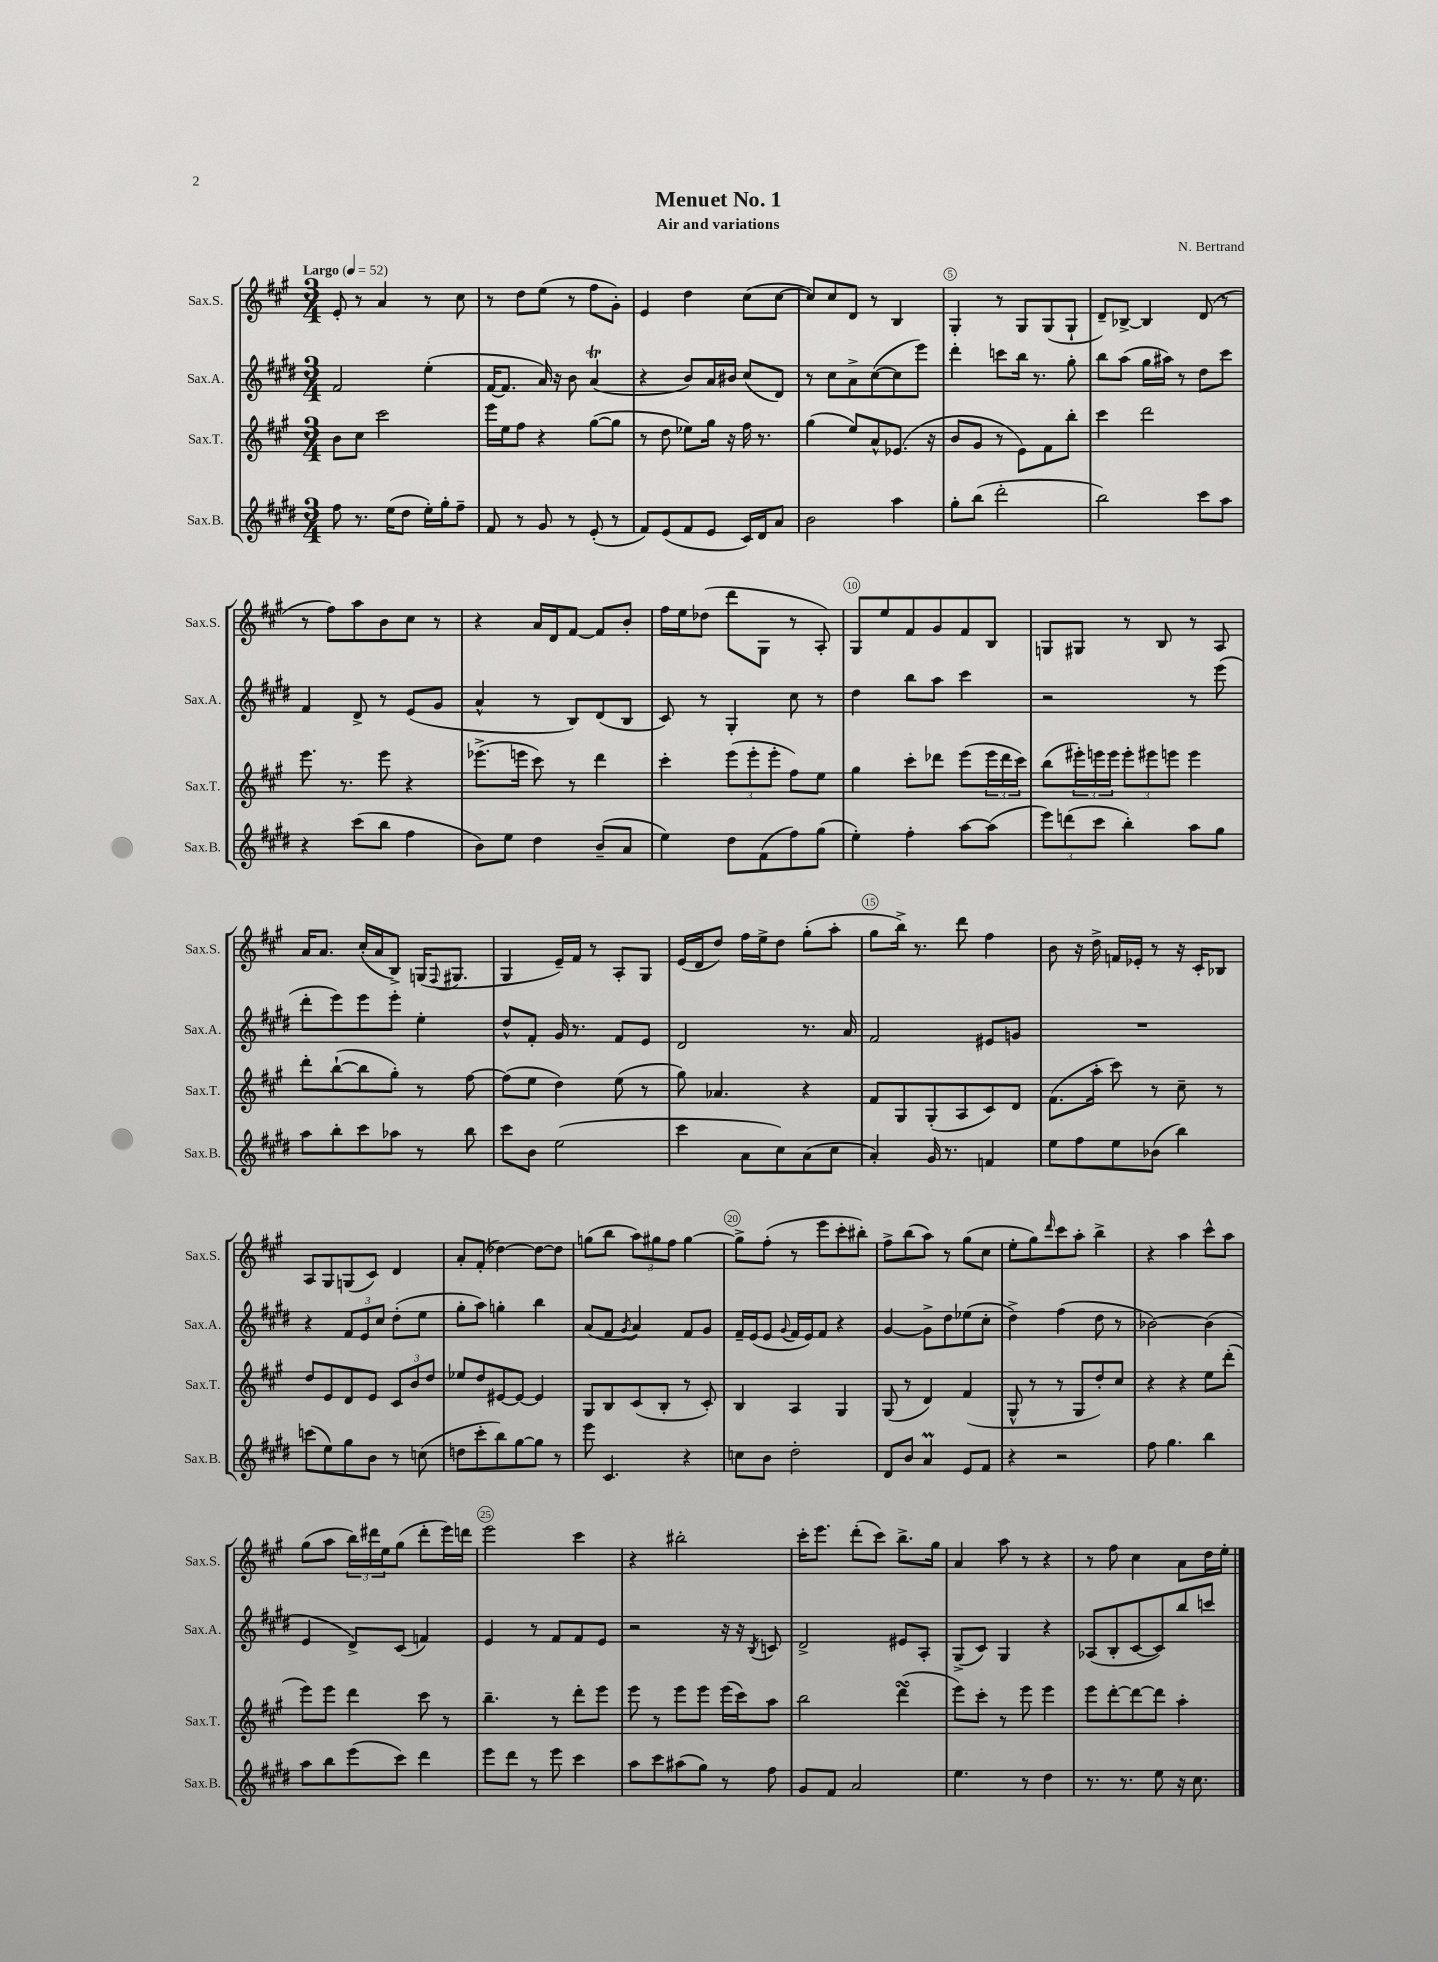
\header { title = "Menuet No. 1" composer = "N. Bertrand" subtitle = "Air and variations" }
<<
\new StaffGroup <<
\new Staff = "s0" \with { instrumentName = "Sax.S." shortInstrumentName = "Sax.S." } {
    \clef treble \key a \major \numericTimeSignature \time 3/4 \tempo "Largo" 4 = 52
    e'8-. r8 a'4 r8 cis''8 |
    r8 d''8 e''8( r8 fis''8 gis'8-.) |
    e'4 d''4 cis''8( cis''8~ |
    cis''8) cis''8 d'8 r8 b4 |
    gis4-. r8 gis8 gis8( gis8-! |
    d'8--) bes8~-> bes4 d'8( r8 |
    r8 fis''8) a''8 b'8 cis''8 r8 |
    r4 a'16 d'16 fis'8~ fis'8 b'8-. |
    fis''16 e''16 des''8( d'''8 gis8 r8 a8-.) |
    gis8 e''8 fis'8 gis'8 fis'8 b8 |
    g8 gis8 r8 b8 r8 a8 |
    a'16 a'8. cis''16-.( a'16 b8->) g16( \appoggiatura { fis8 } gis8. |
    gis4 e'16--) fis'16 r8 a8-. gis8 |
    e'16( d'16 d''8) fis''16 e''16-> d''8 gis''8-.( a''8-. |
    gis''8 b''16->) r8. d'''8 fis''4 |
    b'8 r16 d''16-> f'16 ees'16-. r8 r16 cis'16-. bes8 |
    a8 gis8 g8( cis'8) d'4 |
    a'8-. fis'8-.( des''4~) des''8~ des''8 |
    g''8( b''8 \tuplet 3/2 { a''8) gis''8 fis''8 } gis''4~ |
    gis''8-> fis''8-.( r8 e'''8 cis'''8-. bis''8-.) |
    fis''8-> b''8( a''8) r8 gis''8( cis''8 |
    e''8-. gis''8) \grace { d'''16 } cis'''8 a''8-. b''4-> |
    r4 a''4 cis'''8-^ a''8 |
    gis''8( a''8 \tuplet 3/2 { b''16) dis'''16 e''16 } gis''8( dis'''8-. e'''16) d'''16 |
    e'''2 cis'''4 |
    r4 bis''2-. |
    cis'''16-. e'''8. d'''8-.( cis'''8) b''8.-> gis''16 |
    a'4 a''8 r8 r4 |
    r8 fis''8 cis''4 a'8 d''16 e''16-. \bar "|." |
}
\new Staff = "s1" \with { instrumentName = "Sax.A." shortInstrumentName = "Sax.A." } {
    \clef treble \key e \major \numericTimeSignature \time 3/4
    fis'2 e''4-.( |
    fis'16~ fis'8. a'16) r16 b'8 a'4\trill( |
    r4 b'8) a'16 bis'16 cis''8( dis'8) |
    r8 cis''8 a'8-> cis''8~( cis''8 e'''8) |
    dis'''4-. c'''8 b''16 r8. gis''8-. |
    b''8 a''8( gis''16 ais''16) r8 dis''8 cis'''8 |
    fis'4 dis'8-> r8 e'8( gis'8 |
    a'4-^ r8 b8) dis'8( b8 |
    cis'8) r8 gis4-. cis''8 r8 |
    dis''4 b''8 a''8 cis'''4 |
    r2 r8 e'''8( |
    dis'''8-. e'''8) e'''8 e'''8-. e''4-. |
    dis''8-^ fis'8-. gis'16 r8. fis'8 e'8 |
    dis'2 r8. a'16 |
    fis'2 eis'8 g'8 |
    R2. |
    r4 \tuplet 3/2 { fis'8 e'8 cis''8 } dis''8-.( e''8 |
    gis''8-. a''8) g''4-. b''4 |
    a'8( fis'8 \acciaccatura { gis'8 } a'4) fis'8 gis'8 |
    fis'16-- e'16( e'8 \appoggiatura { gis'8 } fis'16 e'16) fis'8 r4 |
    gis'4~ gis'8-> dis''8 ees''8( cis''8-. |
    dis''4->) fis''4( dis''8 r8 |
    bes'2~) bes'4( |
    e'4 dis'8->) cis'8( f'4) |
    e'4 r8 fis'8 fis'8 e'8 |
    r2 r16 r16 \acciaccatura { b8 } c'8 |
    dis'2-> eis'8 a8-. |
    gis8->( cis'8) gis4 r4 |
    aes8( b8-. cis'8~ cis'8) b''8 c'''8 \bar "|." |
}
\new Staff = "s2" \with { instrumentName = "Sax.T." shortInstrumentName = "Sax.T." } {
    \clef treble \key a \major \numericTimeSignature \time 3/4
    b'8 cis''8 cis'''2 |
    e'''16 e''16 fis''8 r4 gis''8~( gis''8 |
    r8 d''8 ees''8) gis''16 r16 fis''16 r8. |
    gis''4( e''8) a'8-^ ees'8.( r16 |
    b'8 gis'8 r8 e'8) fis'8 b''8-. |
    cis'''4 d'''2 |
    e'''8. r8. e'''8 r4 |
    ees'''8.->( e'''16 cis'''8) r8 d'''4 |
    cis'''4-. \tuplet 3/2 { e'''8( e'''8-. e'''8-. } fis''8) e''8 |
    gis''4 cis'''8-. des'''8 e'''8( \tuplet 3/2 { e'''16 des'''16 cis'''16) } |
    b''8( \tuplet 3/2 { eis'''16-.) e'''16 e'''16 } \tuplet 3/2 { e'''8-. eis'''8 e'''8 } e'''4 |
    d'''8-. b''8~-!( b''8 gis''8-.) r8 fis''8~ |
    fis''8( e''8 d''4) e''8( r8 |
    gis''8) aes'4. r4 |
    fis'8 gis8 gis8-.( a8 cis'8) d'8 |
    fis'8.( a''16-. cis'''8) r8 cis''8-- r8 |
    d''8 e'8 d'8 e'8 \tuplet 3/2 { cis'8 b'8 d''8 } |
    ees''8 d''8 eis'8~ eis'8~ eis'4 |
    gis8 b8 cis'8( b8-. r8 cis'8-.) |
    b4 a4 gis4 |
    gis8( r8 d'4) fis'4( |
    gis8-^ r8 r8 gis8 d''8-.) cis''8 |
    r4 r4 e''8 d'''8-.( |
    e'''8) e'''8 d'''4 cis'''8 r8 |
    b''4.-- r8 d'''8-. e'''8 |
    e'''8 r8 e'''8 e'''8 e'''16( cis'''16) a''8 |
    b''2 d'''4\turn( |
    e'''8) cis'''8-. r8 e'''8 e'''4 |
    e'''8 d'''8~-. d'''8~ d'''8 a''4-. \bar "|." |
}
\new Staff = "s3" \with { instrumentName = "Sax.B." shortInstrumentName = "Sax.B." } {
    \clef treble \key e \major \numericTimeSignature \time 3/4
    fis''8 r8. e''16( dis''8 e''16-.) gis''16-. fis''8-- |
    fis'8 r8 gis'8 r8 e'8-.( r8 |
    fis'8) e'8( fis'8 e'8 cis'16) dis'16 a'8 |
    b'2 a''4 |
    gis''8-. b''8( dis'''2-. |
    b''2) cis'''8 a''8 |
    r4 cis'''8( b''8 fis''4 |
    b'8) e''8 dis''4 b'8--( a'8 |
    e''4) dis''8 fis'8( fis''8) gis''8( |
    e''4-.) fis''4-. a''8~ a''8( |
    \tuplet 3/2 { e'''8) d'''8( cis'''8 } b''4-.) a''8 gis''8 |
    a''8 b''8-. cis'''8 aes''8 r8 b''8 |
    cis'''8 b'8 e''2( |
    cis'''4 a'8 cis''8) a'8( cis''8 |
    a'4-.) gis'16 r8. f'4 |
    e''8 fis''8 e''8 bes'8( b''4) |
    c'''8( e''8) gis''8 b'8 r8 c''8( |
    d''8 cis'''8-. b''8) gis''8~ gis''8 r8 |
    e'''8 cis'4. r4 |
    c''8 b'8 dis''2-. |
    dis'8 b'8 a'4\prall e'8 fis'8 |
    r4 r2 |
    fis''8 gis''4. b''4 |
    a''8 b''8 e'''8( cis'''8) dis'''4 |
    e'''8 dis'''8 r8 e'''8 cis'''4 |
    a''8 cis'''8 ais''8( gis''8) r8 fis''8 |
    gis'8 fis'8 a'2 |
    e''4. r8 dis''4 |
    r8. r8. e''8 r16 cis''8. \bar "|." |
}
>>
>>
\layout { \context { \Score \override BarNumber.break-visibility = ##(#f #t #t) barNumberVisibility = #(every-nth-bar-number-visible 5) \override BarNumber.stencil = #(make-stencil-circler 0.1 0.3 ly:text-interface::print) } }
